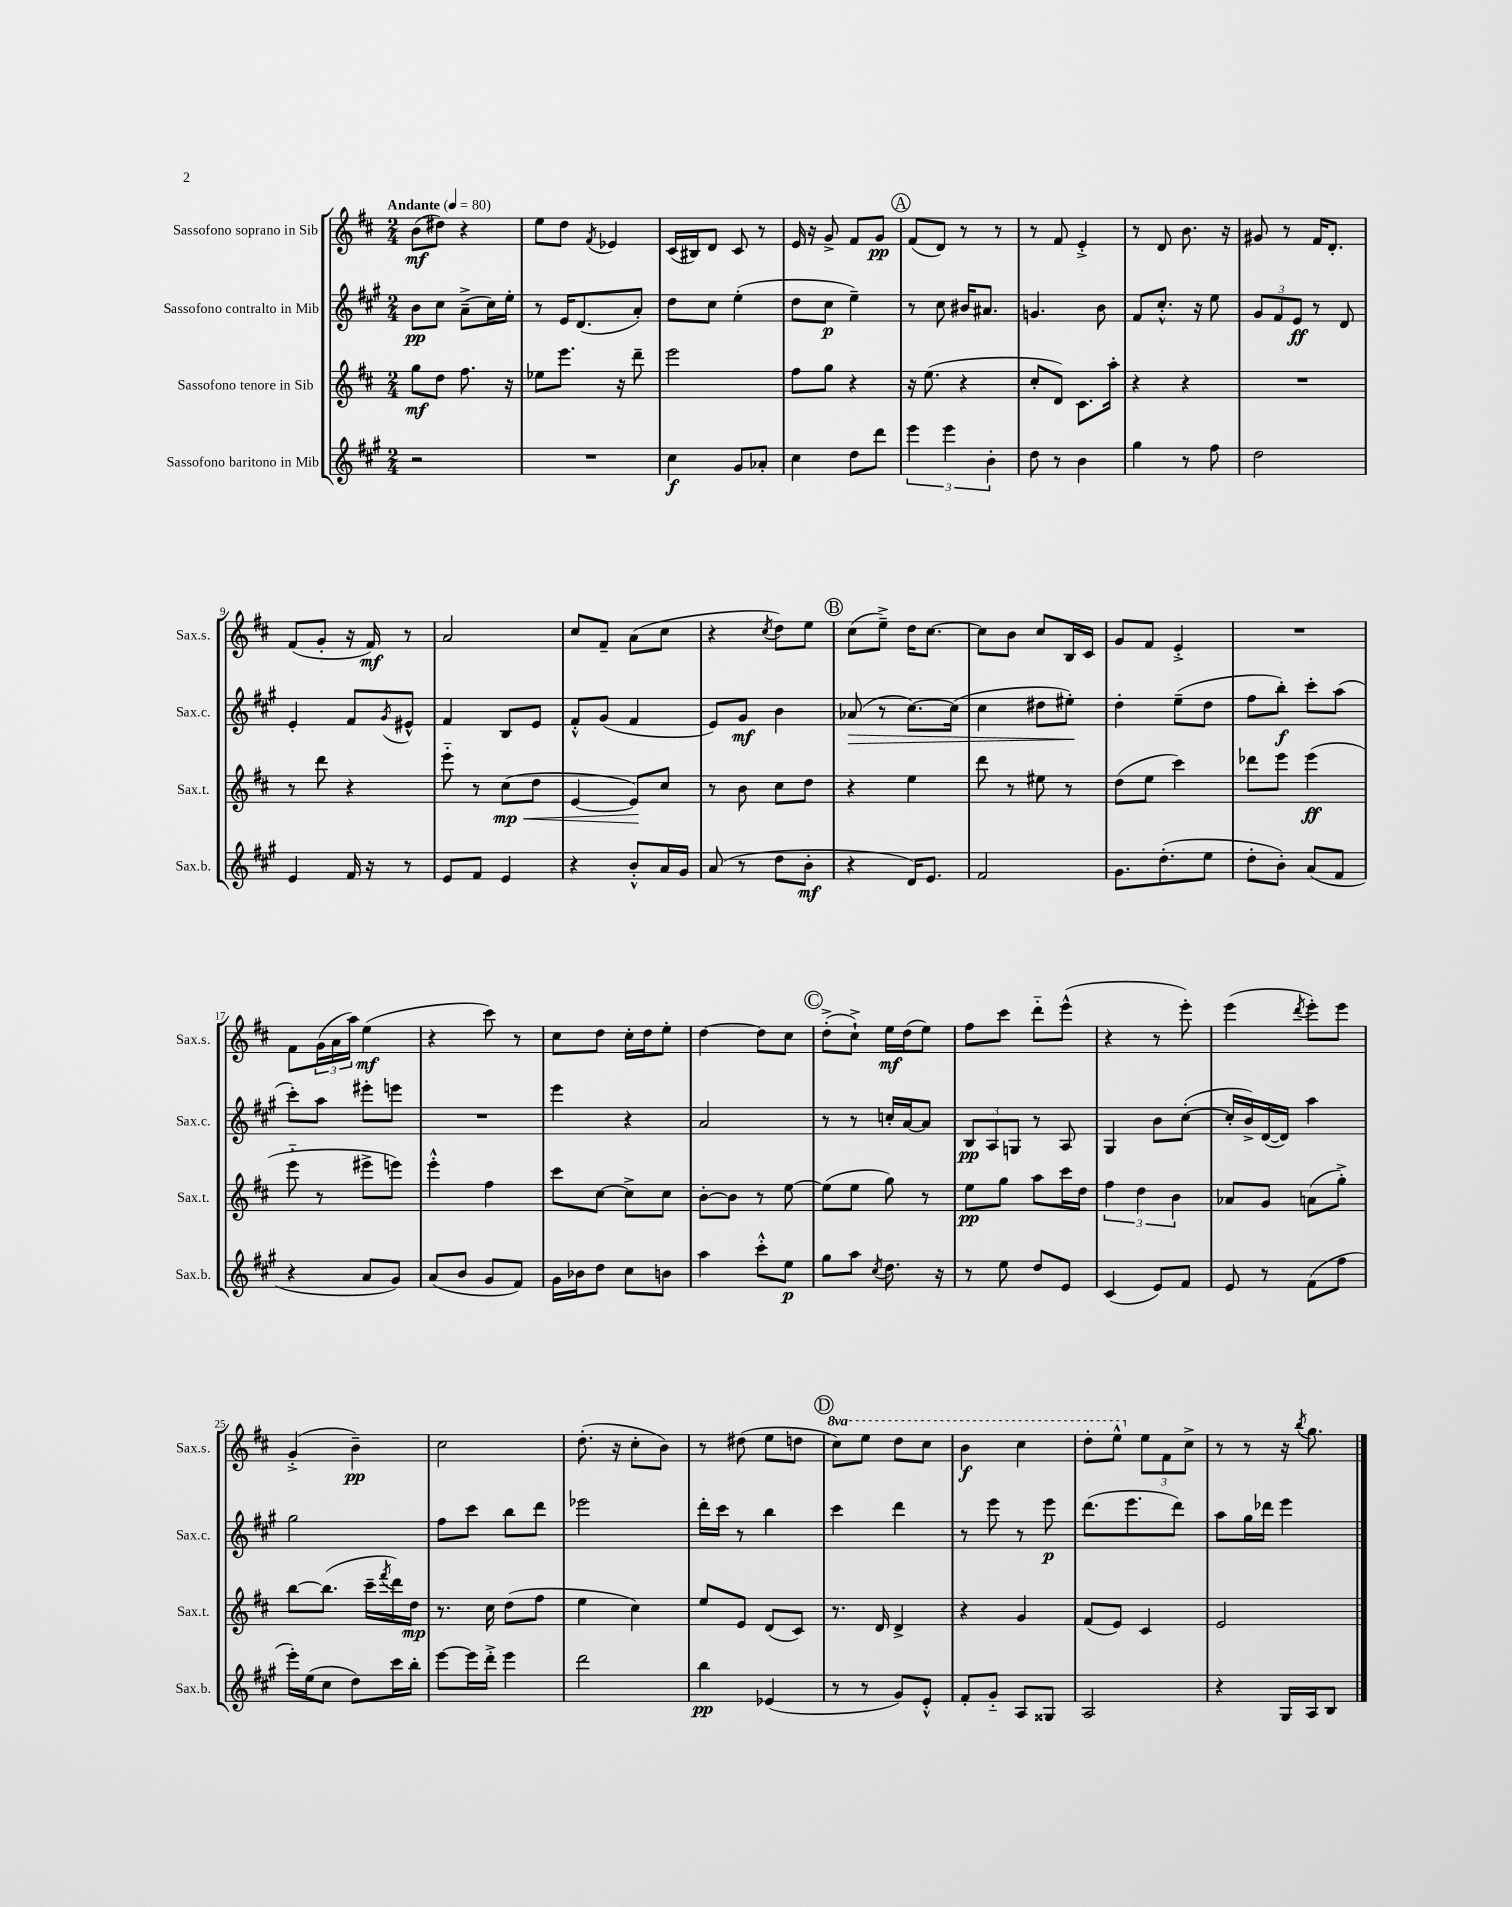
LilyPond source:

<<
\new StaffGroup <<
\new Staff = "s0" \with { instrumentName = "Sassofono soprano in Sib" shortInstrumentName = "Sax.s." } {
    \clef treble \key d \major \numericTimeSignature \time 2/4 \set Staff.ottavationMarkups = #ottavation-simple-ordinals \tempo "Andante" 4 = 80
    b'8\mf( dis''8) r4 |
    e''8 d''8 \acciaccatura { fis'8 } ees'4 |
    cis'16( bis16) d'8 cis'8 r8 |
    e'16 r16 g'8-> fis'8 g'8\pp |
    \mark \markup { \circle "A" } fis'8( d'8) r8 r8 |
    r8 fis'8 e'4-.-> |
    r8 d'8 b'8. r16 |
    gis'8 r8 fis'16 d'8.-. |
    fis'8( g'8-. r16 fis'16\mf) r8 |
    a'2 |
    cis''8 fis'8-- a'8( cis''8 |
    r4 \acciaccatura { cis''8 } d''8) e''8 |
    \mark \markup { \circle "B" } cis''8( e''8--->) d''16 cis''8.~ |
    cis''8 b'8 cis''8 b16 cis'16 |
    g'8 fis'8 e'4-.-> |
    R2 |
    fis'8 \tuplet 3/2 { g'16( a'16 a''16) } e''4\mf( |
    r4 cis'''8) r8 |
    cis''8 d''8 cis''16-. d''16 e''8-. |
    d''4~ d''8 cis''8 |
    \mark \markup { \circle "C" } d''8-.->( cis''8-!->) e''16\mf d''16( e''8) |
    fis''8 cis'''8 d'''8-_ e'''8-^( |
    r4 r8 e'''8-.) |
    e'''4( \acciaccatura { d'''8 } e'''8-.) e'''8 |
    g'4-.->( b'4--\pp) |
    cis''2 |
    d''8.-.( r16 cis''8-. b'8) |
    r8 dis''8( e''8 d''8 |
    \mark \markup { \circle "D" } \ottava #1 cis'''8) e'''8 d'''8 cis'''8 |
    b''4\f cis'''4 |
    d'''8-. e'''8-^ \ottava #0 \tuplet 3/2 { e''8 fis'8 cis''8-> } |
    r8 r8 r16 \acciaccatura { b''8 } g''8. \bar "|." |
}
\new Staff = "s1" \with { instrumentName = "Sassofono contralto in Mib" shortInstrumentName = "Sax.c." } {
    \clef treble \key a \major \numericTimeSignature \time 2/4
    b'8\pp cis''8 a'8--->( cis''16) e''16-. |
    r8 e'16 d'8.( a'8-.) |
    d''8 cis''8 e''4-.( |
    d''8 cis''8\p e''4--) |
    \mark \markup { \circle "A" } r8 cis''8 bis'16 ais'8. |
    g'4. b'8 |
    fis'8 cis''8.-.-^ r16 e''8 |
    \tuplet 3/2 { gis'8 fis'8 e'8\ff } r8 d'8 |
    e'4-. fis'8 \acciaccatura { gis'8 } eis'8-^ |
    fis'4 b8 e'8 |
    fis'8-.-^ gis'8( fis'4 |
    e'8) gis'8\mf b'4 |
    \mark \markup { \circle "B" } aes'8\>( r8 cis''8.~) cis''16( |
    cis''4 dis''8 eis''8-.\!) |
    d''4-. e''8--( d''8 |
    fis''8 b''8-.\f) cis'''8-. a''8( |
    cis'''8-.) a''8 eis'''8-. e'''8 |
    R2 |
    e'''4 r4 |
    a'2 |
    \mark \markup { \circle "C" } r8 r8 c''16-. a'16~ a'8 |
    \tuplet 3/2 { b8\pp a8 g8 } r8 a8 |
    gis4 b'8 cis''8~-.( |
    cis''16-. b'16->) d'16~( d'16) a''4 |
    gis''2 |
    fis''8 cis'''8 b''8 d'''8 |
    ees'''2 |
    d'''16-. cis'''16 r8 b''4 |
    \mark \markup { \circle "D" } cis'''4 d'''4 |
    r8 e'''8 r8 e'''8\p |
    d'''8.( e'''8. d'''8) |
    a''8 gis''16 des'''16 e'''4 \bar "|." |
}
\new Staff = "s2" \with { instrumentName = "Sassofono tenore in Sib" shortInstrumentName = "Sax.t." } {
    \clef treble \key d \major \numericTimeSignature \time 2/4
    g''8\mf d''8 fis''8. r16 |
    ees''8 e'''8. r16 d'''8-- |
    e'''2 |
    fis''8 g''8 r4 |
    \mark \markup { \circle "A" } r16 e''8.( r4 |
    cis''8-. d'8) cis'8. a''16-. |
    r4 r4 |
    R2 |
    r8 d'''8 r4 |
    e'''8-_ r8 cis''8\mp\<( d''8 |
    e'4~ e'8\!) cis''8 |
    r8 b'8 cis''8 d''8 |
    \mark \markup { \circle "B" } r4 e''4 |
    d'''8 r8 eis''8 r8 |
    d''8( e''8 cis'''4) |
    des'''8 e'''8 e'''4\ff( |
    e'''8-_ r8 eis'''8-> e'''8) |
    e'''4-.-^ fis''4 |
    cis'''8 cis''8~ cis''8-> cis''8 |
    b'8~-. b'8 r8 e''8~ |
    \mark \markup { \circle "C" } e''8( e''8 g''8) r8 |
    e''8\pp g''8 a''8 cis'''16 d''16 |
    \tuplet 3/2 { fis''4 d''4 b'4 } |
    aes'8 g'8 a'8( g''8-.->) |
    b''8~ b''8.( cis'''16-- \acciaccatura { fis'''8 } d'''16) d''16\mp |
    r8. cis''16 d''8( fis''8 |
    e''4 cis''4) |
    e''8 e'8 d'8( cis'8) |
    \mark \markup { \circle "D" } r8. d'16 d'4-> |
    r4 g'4 |
    fis'8( e'8) cis'4 |
    e'2 \bar "|." |
}
\new Staff = "s3" \with { instrumentName = "Sassofono baritono in Mib" shortInstrumentName = "Sax.b." } {
    \clef treble \key a \major \numericTimeSignature \time 2/4
    r2 |
    R2 |
    cis''4\f gis'8 aes'8-. |
    cis''4 d''8 d'''8 |
    \mark \markup { \circle "A" } \tuplet 3/2 { e'''4 e'''4 b'4-. } |
    d''8 r8 b'4 |
    gis''4 r8 fis''8 |
    d''2 |
    e'4 fis'16 r16 r8 |
    e'8 fis'8 e'4 |
    r4 b'8-.-^ a'16 gis'16 |
    a'8( r8 d''8 b'8-.\mf |
    \mark \markup { \circle "B" } r4 d'16) e'8. |
    fis'2 |
    gis'8. d''8.-.( e''8 |
    d''8-. b'8-.) a'8( fis'8 |
    r4 a'8 gis'8) |
    a'8( b'8 gis'8 fis'8) |
    gis'16 bes'16 d''8 cis''8 b'8 |
    a''4 cis'''8-.-^ e''8\p |
    \mark \markup { \circle "C" } gis''8 a''8 \acciaccatura { cis''8 } d''8. r16 |
    r8 e''8 d''8 e'8 |
    cis'4( e'8) fis'8 |
    e'8 r8 fis'8( fis''8 |
    e'''16-.) e''16( cis''8 d''8) cis'''16 b''16-. |
    e'''8~ e'''16 d'''16-.-> e'''4 |
    d'''2 |
    b''4\pp ees'4( |
    \mark \markup { \circle "D" } r8 r8 gis'8) e'8-.-^ |
    fis'8-. gis'8-_ a8 gisis8 |
    a2 |
    r4 gis16 a16 b8 \bar "|." |
}
>>
>>
